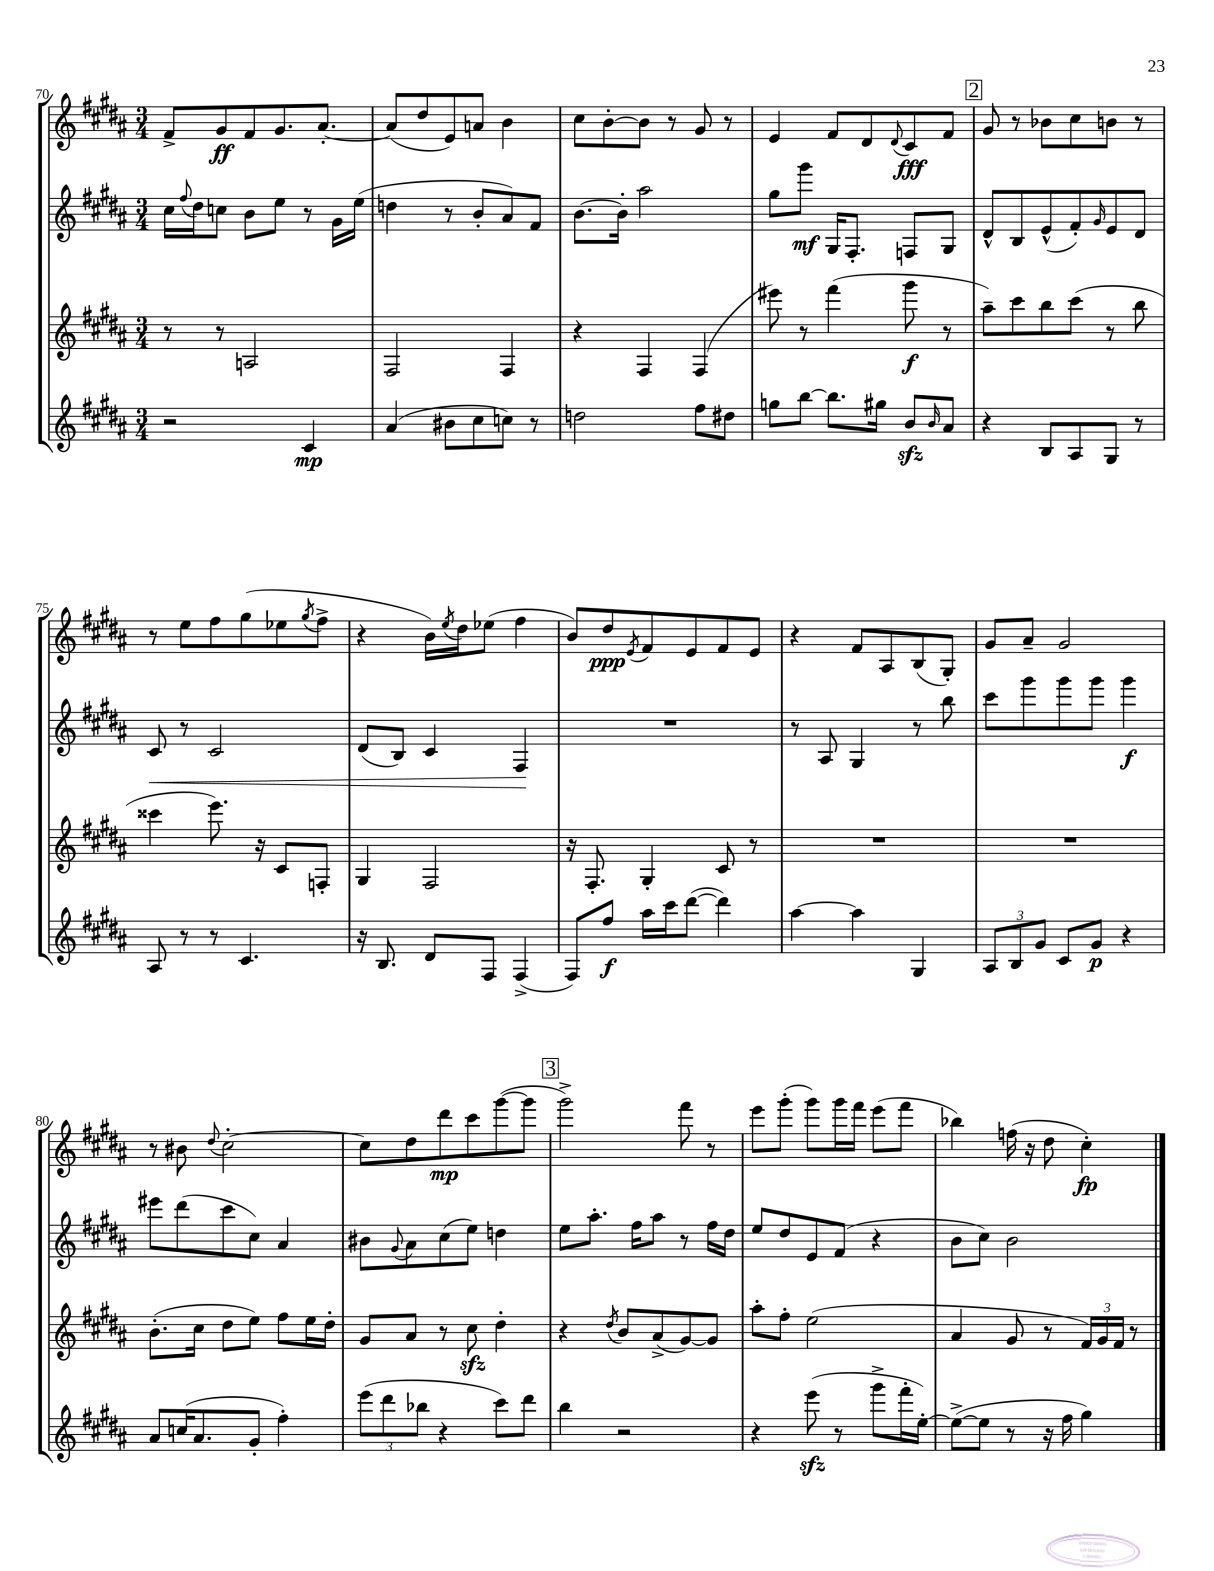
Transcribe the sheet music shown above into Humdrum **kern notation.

**kern	**kern	**kern	**kern
*staff4	*staff3	*staff2	*staff1
*clefG2	*clefG2	*clefG2	*clefG2
*k[f#c#g#d#a#]	*k[f#c#g#d#a#]	*k[f#c#g#d#a#]	*k[f#c#g#d#a#]
*M3/4	*M3/4	*M3/4	*M3/4
2r	8r	16cc#	8f#^
.	.	8qqff#	.
.	.	16dd#	.
.	8r	8cc	8g#
.	2A	8b	8f#
.	.	8ee	8.g#
4c#	.	8r	.
.	.	.	[8.a#'
.	.	16g#	.
.	.	(16ee	.
=	=	=	=
(4a#	2F#	4dd	(8a#]
.	.	.	8dd#
8b#	.	8r	8e)
8cc#	.	8b'	8a
8cc)	4F#	8a#)	4b
8r	.	8f#	.
=	=	=	=
2dd	4r	[8.b	8cc#
.	.	.	[8b'
.	.	16b']	.
.	4F#	2aa#	8b]
.	.	.	8r
8ff#	(4F#	.	8g#
8dd#	.	.	8r
=	=	=	=
8gg	8eee#)	8gg#	4e
[8bb	8r	8ggg#	.
8.bb]	(4fff#	16G#	8f#
.	.	8.F#'	.
.	.	.	8d#
16gg#	.	.	.
.	.	.	8qqd#
8b	8ggg#	8F	8c#
16qqb	.	.	.
8a#	8r	8G#	8f#
=	=	=	=
4r	8aa#~)	8d#^^	8g#
.	8ccc#	8B	8r
8B	8bb	(8e^^	8b-
8A#	(8ccc#	8f#')	8cc#
.	.	16qqg#	.
8G#	8r	8e	8b
8r	8bb	8d#	8r
=	=	=	=
8A#	4ccc##	8c#	8r
8r	.	8r	8ee
8r	8.eee)	2c#	8ff#
4.c#	.	.	(8gg#
.	16r	.	.
.	8c#	.	8ee-
.	.	.	8qgg#
.	8F'	.	8ff#^
=	=	=	=
16r	4G#	(8d#	4r
8.B	.	.	.
.	.	8B)	.
8d#	2F#	4c#	16b)
.	.	.	8qee
.	.	.	16dd#
8F#	.	.	(8ee-
(4F#^	.	4F#	4ff#
=	=	=	=
8F#)	16r	2.r	8b)
.	8.F#'	.	.
8ff#	.	.	8dd#
.	.	.	8qe
16aa#	4G#'	.	8f#
16ccc#	.	.	.
([8ddd#	.	.	8e
4ddd#])	8c#	.	8f#
.	8r	.	8e
=	=	=	=
[4aa#	2.r	8r	4r
.	.	8A#	.
4aa#]	.	4G#	8f#
.	.	.	8A#
4G#	.	8r	(8B
.	.	8bb	8G#')
=	=	=	=
12A#	2.r	8ccc#	8g#
12B	.	.	.
.	.	8ggg#	8a#~
12g#	.	.	.
8c#	.	8ggg#	2g#
8g#	.	8ggg#	.
4r	.	4ggg#	.
=	=	=	=
8a#	(8.b'	8eee#	8r
(16cc	.	(8ddd#	8b#
8.a#	16cc#	.	.
.	.	.	8qqdd#
.	8dd#	8ccc#	[2cc#'
8g#'	8ee)	8cc#)	.
4ff#')	8ff#	4a#	.
.	16ee	.	.
.	16dd#'	.	.
=	=	=	=
(12eee	8g#	8b#	8cc#]
12ddd#	.	.	.
.	.	8qqg#	.
.	8a#	8a#	8dd#
12bb-	.	.	.
4r	8r	(8cc#	8ddd#
.	8cc#	8ee)	8ccc#
8ccc#)	4dd#'	4dd	([8ggg#
8ddd#	.	.	8ggg#]
=	=	=	=
4bb	4r	8ee	2ggg#^)
.	.	8.aa#'	.
.	8qdd#	.	.
2r	8b	.	.
.	.	16ff#	.
.	(8a#^	8aa#	.
.	[8g#)	8r	8fff#
.	8g#]	16ff#	8r
.	.	16dd#	.
=	=	=	=
4r	8aa#'	8ee	8eee
.	8ff#'	8dd#	(8ggg#'
(8eee	(2ee	8e	8ggg#)
8r	.	(8f#	16ggg#
.	.	.	16fff#
8ggg#^	.	4r	(8eee
16fff#'	.	.	8fff#
[16ee')	.	.	.
=	=	=	=
(8ee^_	4a#	8b	4bb-)
8ee]	.	8cc#)	.
8r	8g#	2b	(16ff
.	.	.	16r
16r	8r	.	8dd#
16ff#	.	.	.
4gg#)	24f#)	.	4cc#')
.	24g#	.	.
.	24f#	.	.
.	8r	.	.
==	==	==	==
*-	*-	*-	*-
